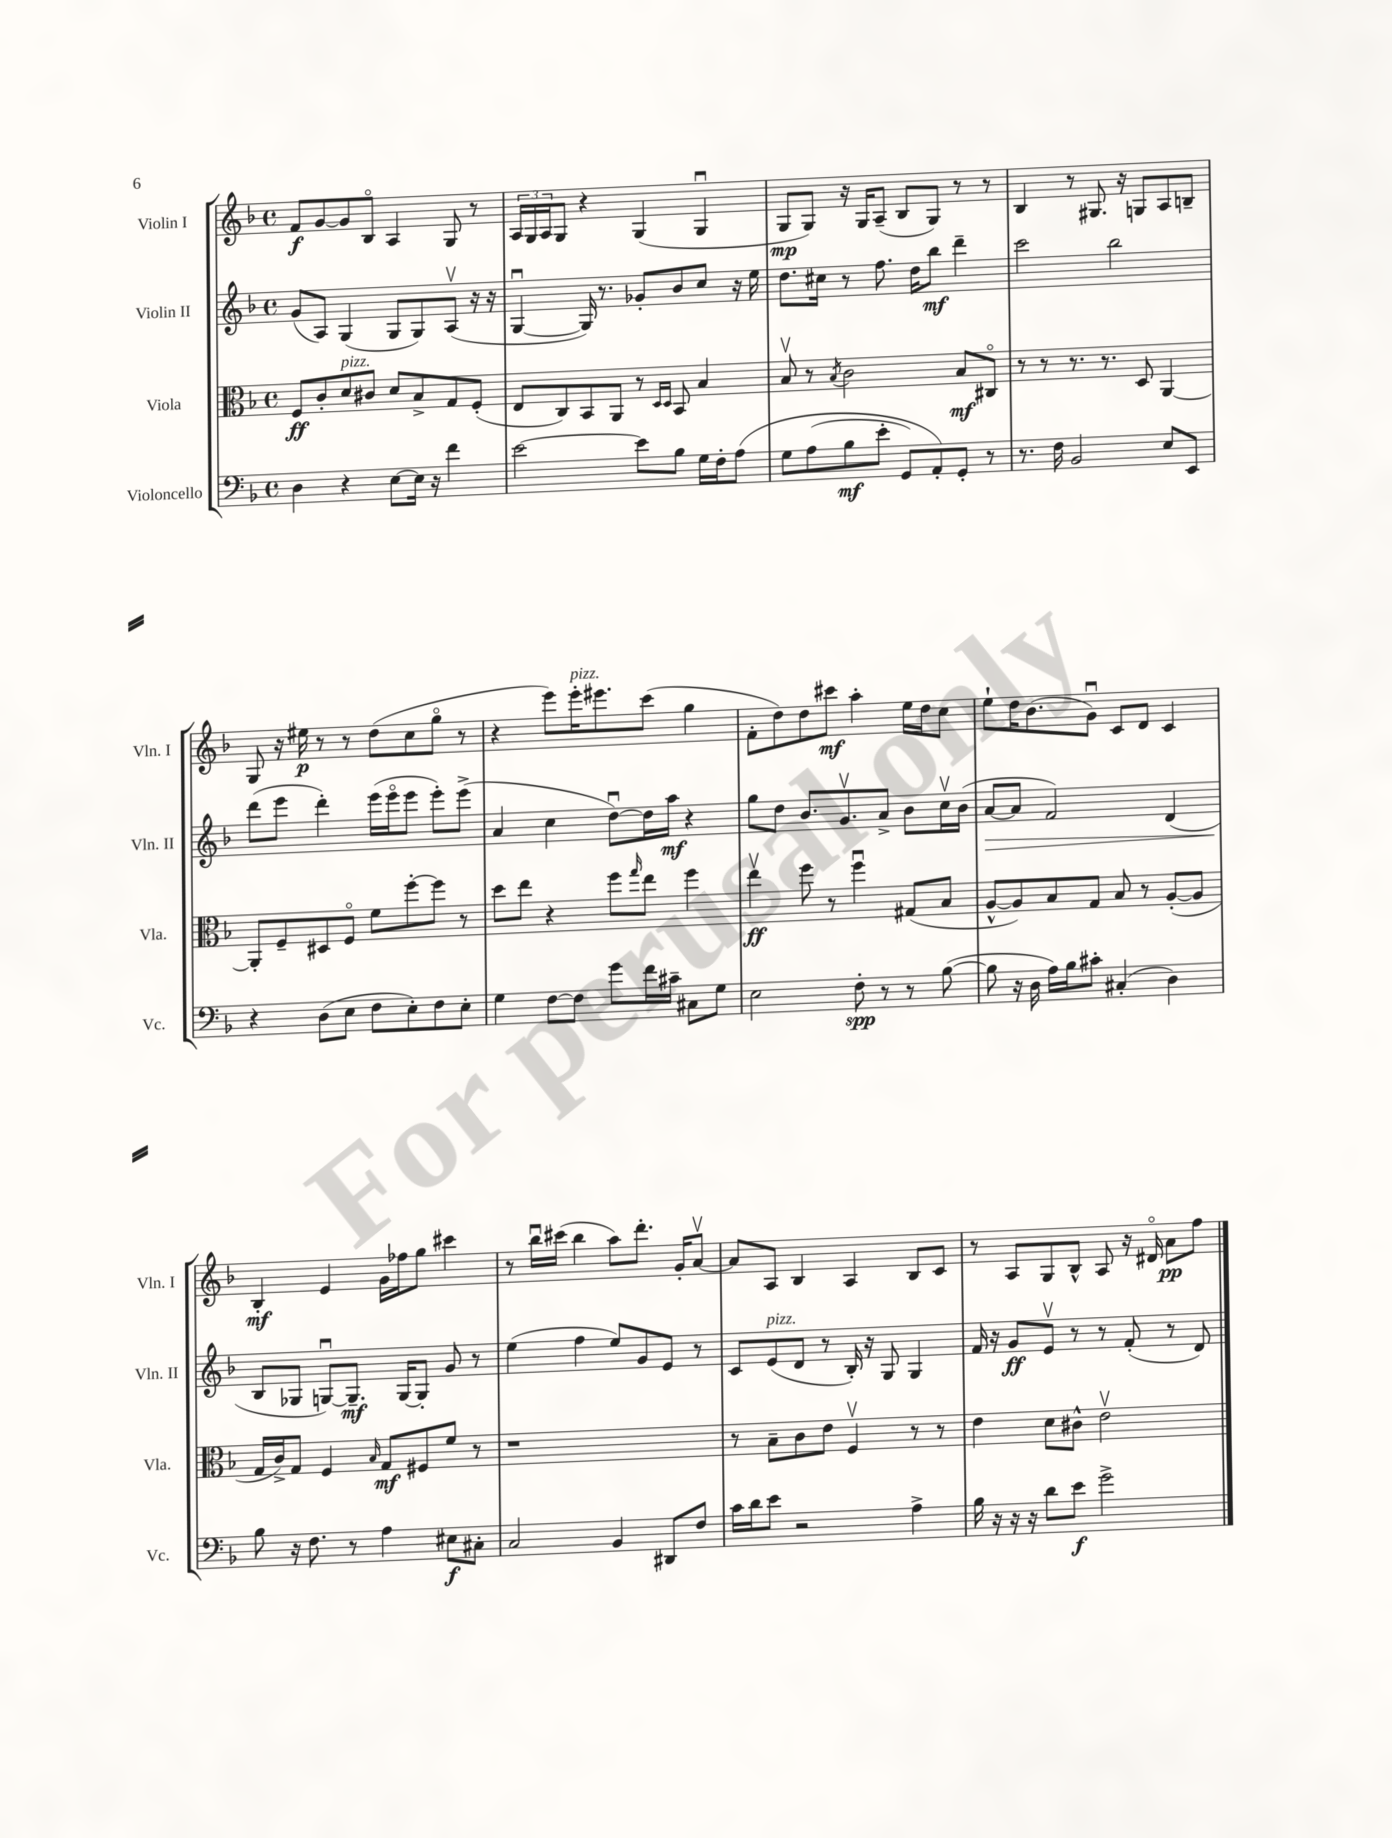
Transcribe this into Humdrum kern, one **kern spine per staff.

**kern	**kern	**kern	**kern
*staff4	*staff3	*staff2	*staff1
*clefF4	*clefC3	*clefG2	*clefG2
*k[b-]	*k[b-]	*k[b-]	*k[b-]
*M4/4	*M4/4	*M4/4	*M4/4
*met(c)	*met(c)	*met(c)	*met(c)
4D	8F	(8g	8f
.	8c'	8A)	[8g
4r	8d	(4G	8g]
.	8c#	.	8B-o
[8E	8d	8G	4A
16E]	8B-^	8G)	.
16r	.	.	.
4f	8G	(8Av	8G
.	(8F'	16r	8r
.	.	16r	.
=	=	=	=
[2e	8E	[4Gu	24A
.	.	.	24G
.	.	.	24A
.	8C)	.	8G
.	8BB-	16G])	4r
.	.	8.r	.
.	8AA	.	.
8e]	8r	8g-'	(4G
.	16qqD	.	.
.	16qqD	.	.
8B-	8BB-	8b-	.
16G	4B-	8cc	4Gu
16F'	.	.	.
&(8A	.	16r	.
.	.	16ee	.
=	=	=	=
8G	8B-v	8.dd	8G
(8A	8r	.	8G)
.	.	16cc#	.
.	8qB-	.	.
8B-	2c	8r	16r
.	.	.	16G
8e'	.	8.ff	(8A~
8GG)	.	.	8B-
.	.	16dd	.
8AA'&)	.	8bb-	8G)
8GG'	8B-	4ddd~	8r
8r	8C#o	.	8r
=	=	=	=
8.r	8r	2ccc	4B-
.	8r	.	.
16F	.	.	.
2BB-	8.r	.	8r
.	.	.	8.G#
.	8.r	.	.
.	.	2bb-	.
.	.	.	16r
.	8D	.	8G
8E	[4AA	.	8A
8EE	.	.	8B~
=	=	=	=
4r	8AA']	(8ddd	8G
.	8F~	8eee	16r
.	.	.	16ee#
(8D	8D#	4ddd')	8r
8E	8Fo	.	8r
8F	8f	(16eee	(8dd
.	.	16eeeo	.
8E')	[8ff'	8eee	8cc
8F	8ff]	8eee')	8ggo
8E'	8r	(8eee^	8r
=	=	=	=
4G	8dd	4a	4r
.	8ee	.	.
[8F	4r	4cc	8eee)
8F]	.	.	16eee'
.	.	.	8.eee#
8g	8ff	[8ddu)	.
.	16qqgg	.	.
16f	8ee	16dd]	(8ccc
16c#~	.	16aa	.
8C#	4ff	4r	4gg
8G	.	.	.
=	=	=	=
2E	4eev	8gg	8f'
.	.	8dd	8dd)
.	8ff	8.b-	8dd
.	8r	.	8ccc#
.	.	8.gv	.
8F'	4ffu	.	4aa'
8r	.	8a^	.
8r	(8G#	8b-	16ee
.	.	.	16dd
([8B-	8B-	16ccv	8cc
.	.	(16b-	.
=	=	=	=
8B-]	[8A^^	[8a	8ee`
16r	8A])	8a]	16dd
16D	.	.	(8.b-
16A)	8B-	2f)	.
16B-	.	.	.
8c#'	8G	.	8gu)
(4C#'	8B-	.	8c
.	8r	.	8d
4D)	([8A'	(4d	4c
.	8A]	.	.
=	=	=	=
8B-	16G	8B-	4B-'
.	16c^)	.	.
16r	8G	8G-	.
8.F	.	.	.
.	4F	[8Gu)	4e
8r	.	8.G~]	.
.	16qqB-	.	.
4A	8G	.	16g
.	.	[16G	16ff-
.	8F#	8G']	8gg
8E#	8f	8g	4ccc#
8C#'	8r	8r	.
=	=	=	=
2C	1r	(4ee	8r
.	.	.	16bb-u
.	.	.	(16ccc#
.	.	4ff	4bb-
4BB-	.	8ee)	8aa)
.	.	8g	8.ddd'
8DD#	.	8e	.
.	.	.	16g'
8F	.	8r	[8av
=	=	=	=
16c	8r	8c	8a]
16d	.	.	.
8e	8B-~	(8e	8A
2r	8c	8d	4B-
.	8e	8r	.
.	4Fv	16B-')	4A
.	.	16r	.
.	.	8G	.
4A^	8r	4G	8B-
.	8r	.	8c
=	=	=	=
16B-	4e	16f	8r
16r	.	16r	.
16r	.	8g	8A
16r	.	.	.
8d	8d	8ev	8G
8e	8c#^^	8r	8B-^^
2g^	2ev	8r	8A
.	.	(8f'	16r
.	.	.	16d#o
.	.	8r	8a
.	.	8d)	8ff
==	==	==	==
*-	*-	*-	*-
